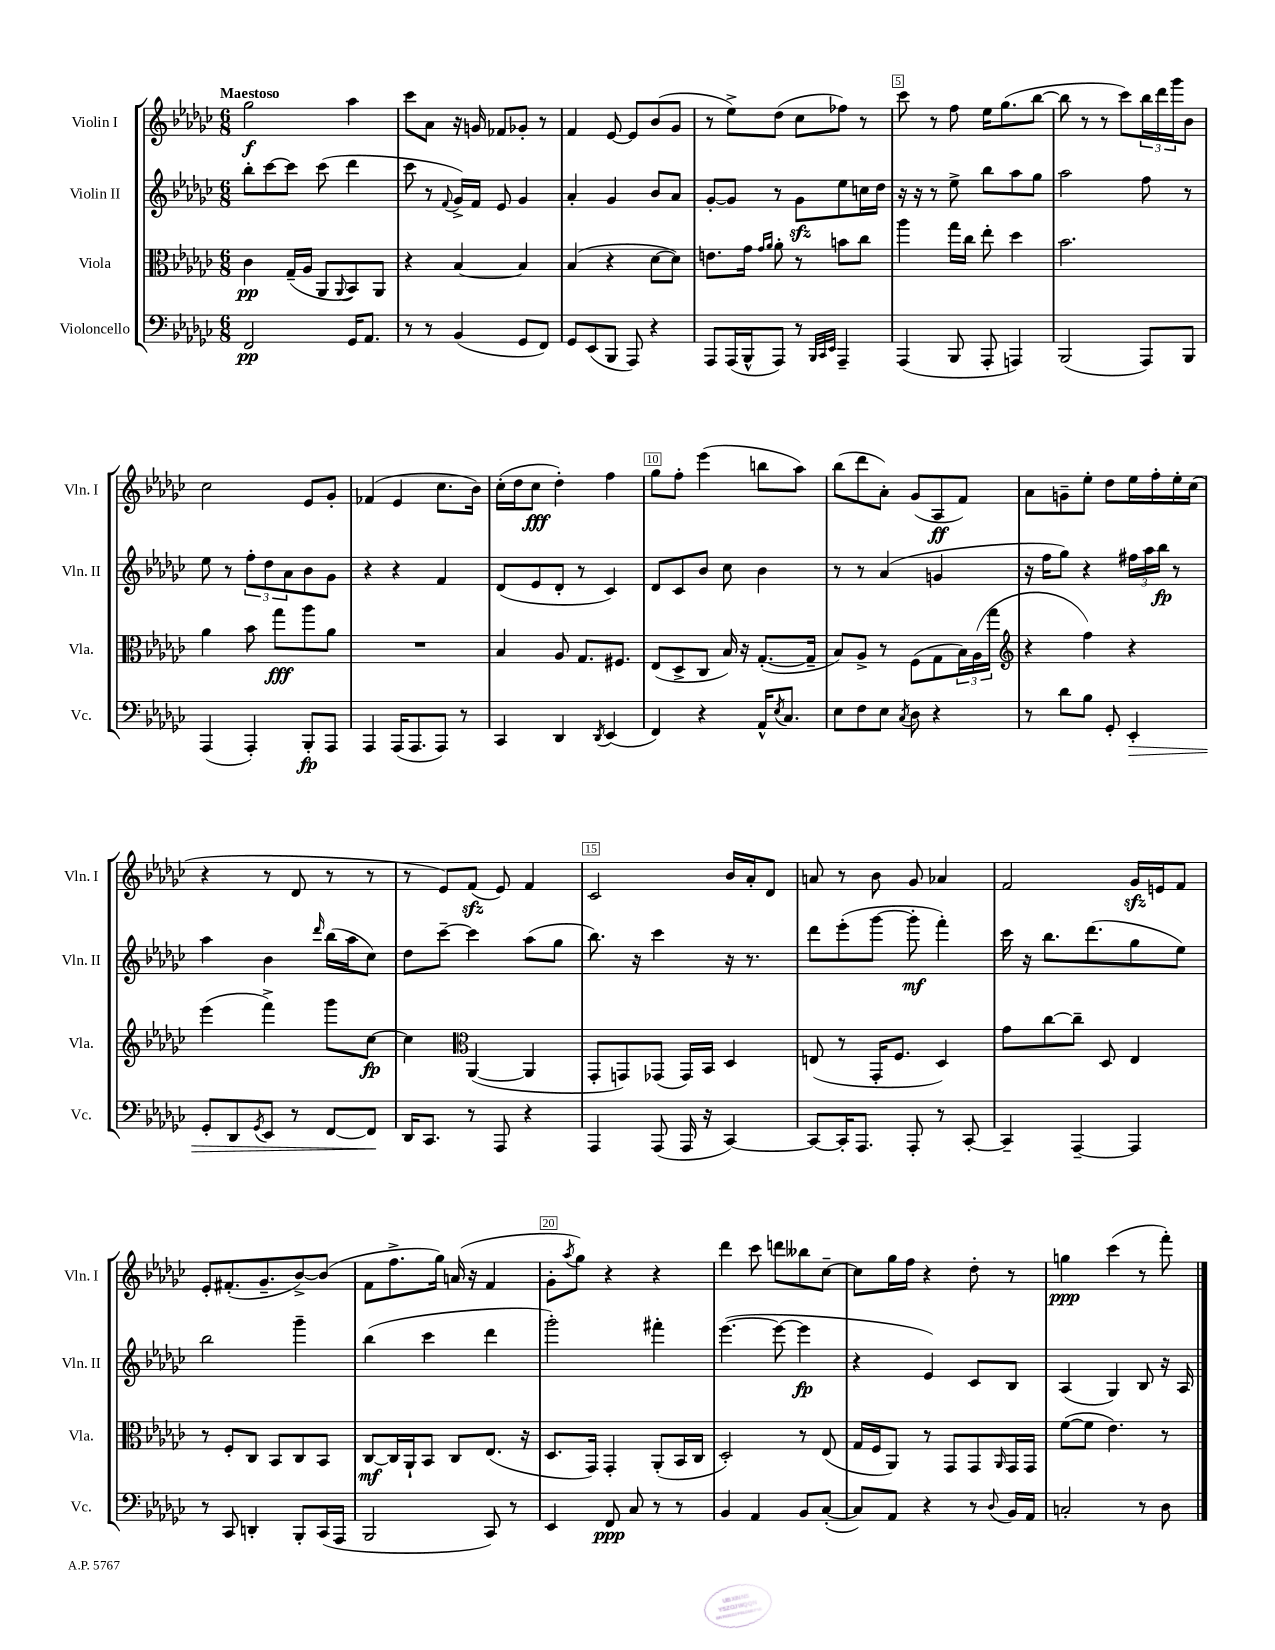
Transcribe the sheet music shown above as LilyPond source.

<<
\new StaffGroup <<
\new Staff = "s0" \with { instrumentName = "Violin I" shortInstrumentName = "Vln. I" } {
    \clef treble \key ges \major \numericTimeSignature \time 6/8 \tempo "Maestoso"
    ges''2\f aes''4 |
    ces'''8 aes'8 r16 g'16 fes'8 ges'8-. r8 |
    f'4 ees'8~ ees'8 bes'8( ges'8 |
    r8 ees''8->) des''8( ces''8 fes''8) r8 |
    ces'''8 r8 f''8 ees''16 ges''8.( bes''8~ |
    bes''8 r8 r8 ces'''8) \tuplet 3/2 { bes''16 des'''16 ges'''16 } bes'8 |
    ces''2 ees'8 ges'8-. |
    fes'4( ees'4 ces''8. bes'16) |
    ces''16-.( des''16 ces''8\fff des''4-.) f''4 |
    ges''8 f''8-. ees'''4( b''8 aes''8) |
    bes''8( des'''8 aes'8-.) ges'8( aes8\ff f'8) |
    aes'8 g'8-- ees''8-. des''8 ees''16 f''16-. ees''16-. ces''16( |
    r4 r8 des'8 r8 r8 |
    r8 ees'8) f'8\sfz( ees'8) f'4 |
    ces'2 bes'16 aes'16-. des'8 |
    a'8 r8 bes'8 ges'8 aes'4 |
    f'2 ges'16\sfz e'16 f'8 |
    ees'8-. fis'8.-.( ges'8.-- bes'8~->) bes'8( |
    f'8 f''8.-> ges''16) a'16( r16 f'4 |
    ges'8-. \acciaccatura { aes''8 } ges''8) r4 r4 |
    des'''4 ces'''8 d'''8 beses''8 ces''8~-- |
    ces''8 ges''16 f''16 r4 des''8-. r8 |
    g''4\ppp ces'''4( r8 f'''8-.) \bar "|." |
}
\new Staff = "s1" \with { instrumentName = "Violin II" shortInstrumentName = "Vln. II" } {
    \clef treble \key ges \major \numericTimeSignature \time 6/8
    bes''8-. ces'''8~ ces'''8 ces'''8( des'''4 |
    ces'''8 r8 \appoggiatura { f'8 } ges'16->) f'16 ees'8 ges'4 |
    aes'4-. ges'4 bes'8 aes'8 |
    ges'8~-. ges'8 r8 ges'8\sfz ees''8 c''16 des''16 |
    r16 r16 r8 ees''8-> bes''8 aes''8 ges''8 |
    aes''2 f''8 r8 |
    ees''8 r8 \tuplet 3/2 { f''8-. des''8 aes'8 } bes'8 ges'8 |
    r4 r4 f'4 |
    des'8( ees'8 des'8-. r8 ces'4) |
    des'8 ces'8 bes'8 ces''8 bes'4 |
    r8 r8 aes'4( g'4 |
    r16 f''16 ges''8) r4 \tuplet 3/2 { fis''16 aes''16 bes''16\fp } r8 |
    aes''4 bes'4 \grace { des'''16 } bes''16( aes''16 ces''8) |
    des''8 ces'''8~-- ces'''4 aes''8( ges''8 |
    bes''8.) r16 ces'''4 r16 r8. |
    des'''8 ees'''8-.( ges'''8~ ges'''8-.\mf f'''4-.) |
    ces'''16 r16 bes''8. des'''8.( ges''8 ees''8) |
    bes''2 ges'''4-- |
    bes''4( ces'''4 des'''4 |
    ges'''2-.) fis'''4-. |
    ees'''4.~( ees'''8~ ees'''4\fp |
    r4 ees'4) ces'8 bes8 |
    aes4( ges4) bes8 r16 aes16 \bar "|." |
}
\new Staff = "s2" \with { instrumentName = "Viola" shortInstrumentName = "Vla." } {
    \clef alto \key ges \major \numericTimeSignature \time 6/8
    ces'4\pp ges16--( aes16 aes,8 \appoggiatura { aes,8 } bes,8) aes,8 |
    r4 bes4~ bes4 |
    bes4( r4 des'8~ des'8) |
    e'8. ges'16 \grace { ges'16 aes'16 } aes'8-. r8 b'8 ces''8 |
    aes''4 ges''16 ces''16 ees''8-. des''4 |
    bes'2. |
    aes'4 bes'8 ges''8\fff aes''8 aes'8 |
    R2. |
    bes4 aes8 ges8. fis8. |
    ees8( des8-> ces8 bes16) r16 ges8.~-.( ges16-- |
    bes8) aes8-> r8 f8( ges8 \tuplet 3/2 { bes16) aes16( ges''16 } |
    \clef treble r4 f''4) r4 |
    ees'''4( f'''4->) ges'''8 ces''8~\fp |
    ces''4 \clef alto aes,4~( aes,4 |
    ges,8-. g,8) ges,8( ges,16) bes,16 des4 |
    e8( r8 ges,16-. f8. des4) |
    ges'8 ces''8~ ces''8-- des8 ees4 |
    r8 f8-. ces8 bes,8 ces8 bes,8 |
    ces8~\mf ces16 aes,16-! bes,8 ces8 ees8.( r16 |
    des8. ges,16) ges,4-. aes,8-.( bes,16 ces16 |
    des2-.) r8 ees8( |
    ges16 f16 aes,8) r8 ges,8 ges,8 \grace { aes,16 } ges,16 ges,16 |
    f'8~( f'8 ees'4.) r8 \bar "|." |
}
\new Staff = "s3" \with { instrumentName = "Violoncello" shortInstrumentName = "Vc." } {
    \clef bass \key ges \major \numericTimeSignature \time 6/8
    f,2\pp ges,16 aes,8. |
    r8 r8 bes,4( ges,8 f,8) |
    ges,8 ees,8( bes,,8 aes,,8) r4 |
    aes,,8 aes,,16( bes,,16-^ aes,,8) r8 \grace { bes,,32 ces,32 ees,32 } aes,,4-- |
    aes,,4( bes,,8 aes,,8-. a,,4) |
    bes,,2( aes,,8) bes,,8 |
    aes,,4( aes,,4-.) bes,,8-.\fp aes,,8 |
    aes,,4 aes,,16( aes,,8. aes,,8) r8 |
    ces,4 des,4 \acciaccatura { des,8 } ees,4( |
    f,4) r4 aes,16-^ \acciaccatura { ees8 } ces8. |
    ees8 f8 ees8 \acciaccatura { ces8 } des8 r4 |
    r8 des'8 bes8 ges,8-. ees,4-.\> |
    ges,8-. des,8 \acciaccatura { ges,8 } ees,8 r8 f,8~ f,8\! |
    des,16 ces,8. r8 aes,,8 r4 |
    aes,,4 aes,,8( aes,,16 r16 ces,4~) |
    ces,8~ ces,16-. aes,,8. aes,,8-. r8 ces,8~-. |
    ces,4-- aes,,4~-- aes,,4 |
    r8 ces,8 d,4-. bes,,8-. ces,16( aes,,16 |
    bes,,2 ces,8) r8 |
    ees,4 f,8\ppp ces8 r8 r8 |
    bes,4 aes,4 bes,8 ces8~-.( |
    ces8) aes,8 r4 r8 \appoggiatura { des8 } bes,16 aes,16 |
    c2-. r8 des8 \bar "|." |
}
>>
>>
\layout { \context { \Score \override BarNumber.break-visibility = ##(#f #t #t) barNumberVisibility = #(every-nth-bar-number-visible 5) \override BarNumber.stencil = #(make-stencil-boxer 0.1 0.3 ly:text-interface::print) } }
